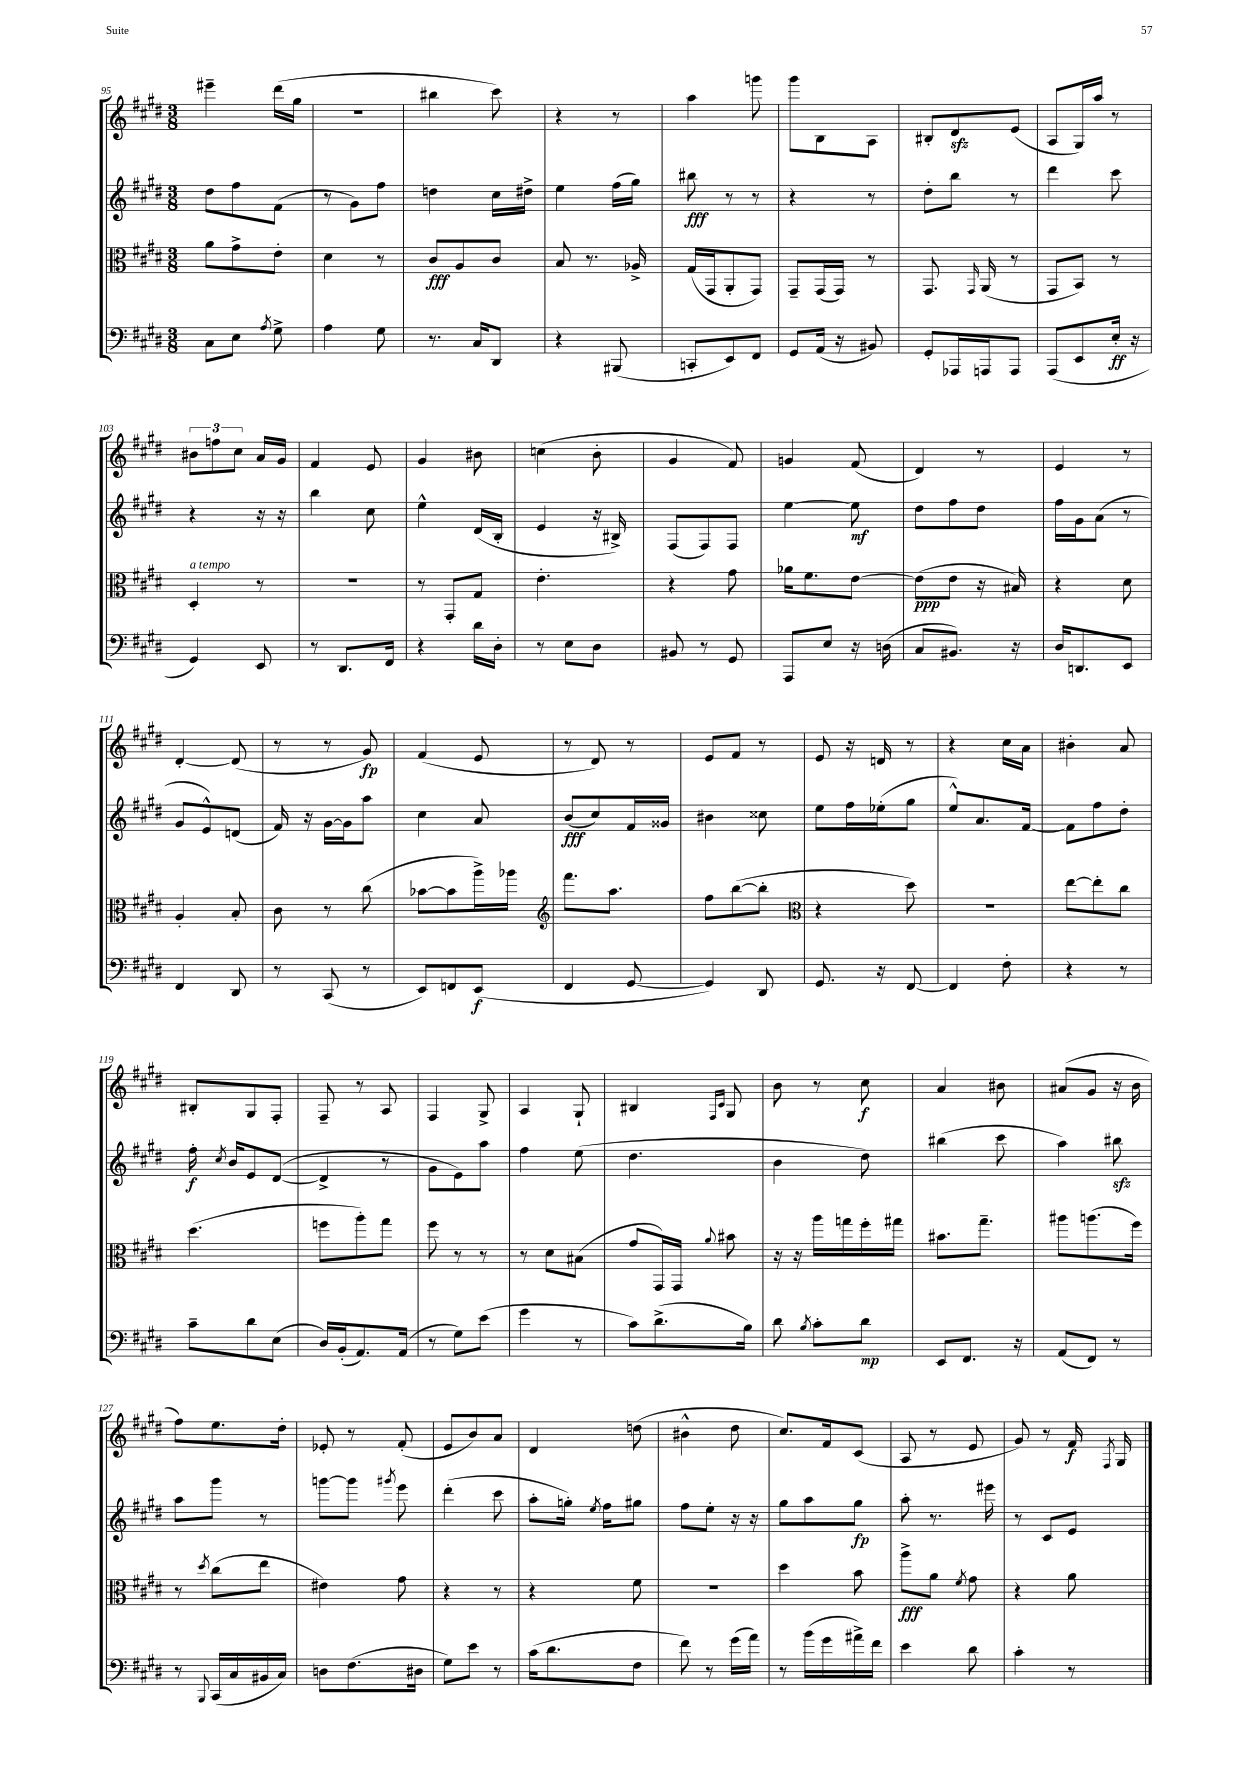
<<
\new StaffGroup <<
\new Staff = "s0" {
    \clef treble \key e \major \numericTimeSignature \time 3/8
    \autoBeamOff eis'''4-- dis'''16[( gis''16] |
    R4. |
    bis''4 cis'''8) |
    r4 r8 |
    a''4 g'''8 |
    gis'''8[ b8 a8] |
    bis8[-. dis'8\sfz e'8]( |
    a8[ gis16) a''16] r8 |
    \tuplet 3/2 { bis'8[ f''8 cis''8] } a'16[ gis'16] |
    fis'4 e'8 |
    gis'4 bis'8 |
    c''4( b'8-. |
    gis'4 fis'8) |
    g'4 fis'8( |
    dis'4) r8 |
    e'4 r8 |
    dis'4~-. dis'8( |
    r8 r8 gis'8\fp) |
    fis'4( e'8 |
    r8 dis'8) r8 |
    e'8[ fis'8] r8 |
    e'8 r16 d'16 r8 |
    r4 cis''16[ a'16] |
    bis'4-. a'8 |
    bis8[-. gis8 fis8]-. |
    fis8-- r8 a8 |
    fis4 gis8-> |
    a4 gis8-! |
    bis4 \grace { fis16[ cis'16] } gis8 |
    b'8 r8 cis''8\f |
    a'4 bis'8 |
    ais'8[( gis'8] r16 b'16 |
    fis''8[) e''8. dis''16]-. |
    ees'8-. r8 fis'8-.( |
    e'8[ b'8) a'8] |
    dis'4 d''8( |
    bis'4-^ dis''8 |
    cis''8.[) fis'16 cis'8]( |
    a8 r8 e'8 |
    gis'8) r8 fis'16\f \acciaccatura { fis8 } gis16 \bar "|." |
}
\new Staff = "s1" {
    \clef treble \key e \major \numericTimeSignature \time 3/8
    \autoBeamOff dis''8[ fis''8 fis'8]( |
    r8 gis'8[) fis''8] |
    d''4 cis''16[ dis''16]-> |
    e''4 fis''16[( gis''16]) |
    bis''8\fff r8 r8 |
    r4 r8 |
    dis''8[-. b''8] r8 |
    dis'''4 cis'''8 |
    r4 r16 r16 |
    b''4 cis''8 |
    e''4-^ dis'16[( b16]-. |
    e'4 r16 bis16->) |
    fis8[( fis8) fis8] |
    e''4~ e''8\mf |
    dis''8[ fis''8 dis''8] |
    fis''16[ gis'16 a'8]( r8 |
    gis'8[ e'8-^) d'8]( |
    fis'16) r16 gis'16[~ gis'16 a''8] |
    cis''4 a'8 |
    b'8[\fff( cis''8) fis'16 gisis'16] |
    bis'4 cisis''8 |
    e''8[ fis''16 ees''16-.( gis''8] |
    e''8[-^) a'8. fis'16]~ |
    fis'8[ fis''8 dis''8]-. |
    fis''16-.\f \acciaccatura { cis''8 } b'16[ e'8 dis'8]~( |
    dis'4-> r8 |
    gis'8[ e'8) a''8] |
    fis''4 e''8( |
    dis''4. |
    b'4 dis''8) |
    bis''4( cis'''8 |
    a''4) bis''8\sfz |
    a''8[ gis'''8] r8 |
    g'''8[~ g'''8] \acciaccatura { gis'''8 } e'''8 |
    dis'''4-.( cis'''8 |
    a''8[-. g''16]-.) \acciaccatura { e''8 } fis''16[ gis''8] |
    fis''8[ e''8]-. r16 r16 |
    gis''8[ a''8 gis''8]\fp |
    a''8-. r8. eis'''16 |
    r8 cis'8[ e'8] \bar "|." |
}
\new Staff = "s2" {
    \clef alto \key e \major \numericTimeSignature \time 3/8
    \autoBeamOff a'8[ gis'8-> e'8]-. |
    dis'4 r8 |
    cis'8[\fff a8 cis'8] |
    b8 r8. aes16-> |
    gis16[( gis,16 a,8-. gis,8]) |
    gis,8[-- gis,16( gis,16]) r8 |
    gis,8. \grace { gis,16 } a,16( r8 |
    gis,8[ b,8]) r8 |
    dis4-.^\markup { \italic "a tempo" } r8 |
    R4. |
    r8 gis,8[-. gis8] |
    e'4.-. |
    r4 gis'8 |
    aes'16[ fis'8. e'8]~ |
    e'8[\ppp( e'8] r16 bis16) |
    r4 dis'8 |
    a4-. b8-. |
    cis'8 r8 cis''8( |
    bes'8[~ bes'8 a''16->) aes''16] |
    \clef treble fis'''8.[ a''8.] |
    fis''8[ b''8~( b''8]-. |
    \clef alto r4 dis''8) |
    R4. |
    e''8[~ e''8-. cis''8] |
    dis''4.( |
    f''8[ a''8-.) gis''8] |
    fis''8 r8 r8 |
    r8 dis'8[ bis8]( |
    gis'8[ gis,16) gis,16] \appoggiatura { a'8 } bis'8 |
    r16 r16 a''16[ g''16 fis''16-. gis''16] |
    bis'8.[ gis''8.]-- |
    ais''8[ a''8.( fis''16]) |
    r8 \acciaccatura { dis''8 } cis''8[( e''8] |
    eis'4) gis'8 |
    r4 r8 |
    r4 fis'8 |
    r4. |
    dis''4 b'8 |
    a''8[->\fff a'8] \acciaccatura { fis'8 } gis'8 |
    r4 a'8 \bar "|." |
}
\new Staff = "s3" {
    \clef bass \key e \major \numericTimeSignature \time 3/8
    \autoBeamOff cis8[ e8] \acciaccatura { a8 } gis8-> |
    a4 gis8 |
    r8. cis16[ dis,8] |
    r4 bis,,8( |
    c,8[-. e,8) fis,8] |
    gis,8[ a,16]( r16 bis,8) |
    gis,8[-. aes,,16 a,,16 a,,8] |
    a,,8[( e,8 e16]-.\ff r16 |
    gis,4) e,8 |
    r8 dis,8.[ fis,16] |
    r4 dis'16[ dis16]-. |
    r8 e8[ dis8] |
    bis,8 r8 gis,8 |
    a,,8[ e8] r16 d16( |
    cis8[ bis,8.]) r16 |
    dis16[ d,8. e,8] |
    fis,4 dis,8 |
    r8 cis,8( r8 |
    e,8[) f,8 e,8]\f( |
    fis,4 gis,8~ |
    gis,4) dis,8 |
    gis,8. r16 fis,8~ |
    fis,4 fis8-. |
    r4 r8 |
    cis'8[-- dis'8 e8]( |
    dis16[) b,16-.( a,8.) a,16]( |
    r8 gis8[) e'8]( |
    gis'4 r8 |
    cis'8[) dis'8.->( b16]) |
    dis'8 \acciaccatura { b8 } cis'8[-. dis'8]\mp |
    e,8[ fis,8.] r16 |
    a,8[( fis,8]) r8 |
    r8 \appoggiatura { b,,8 } cis,16[( cis16 bis,16 cis16]) |
    d8[ fis8.( dis16] |
    gis8[) e'8] r8 |
    cis'16[( dis'8. fis8] |
    fis'8) r8 gis'16[( a'16]) |
    r8 b'16[( gis'16 ais'16->) fis'16] |
    e'4 dis'8 |
    cis'4-. r8 \bar "|." |
}
>>
>>
\layout { \context { \Score currentBarNumber = #95 } }
